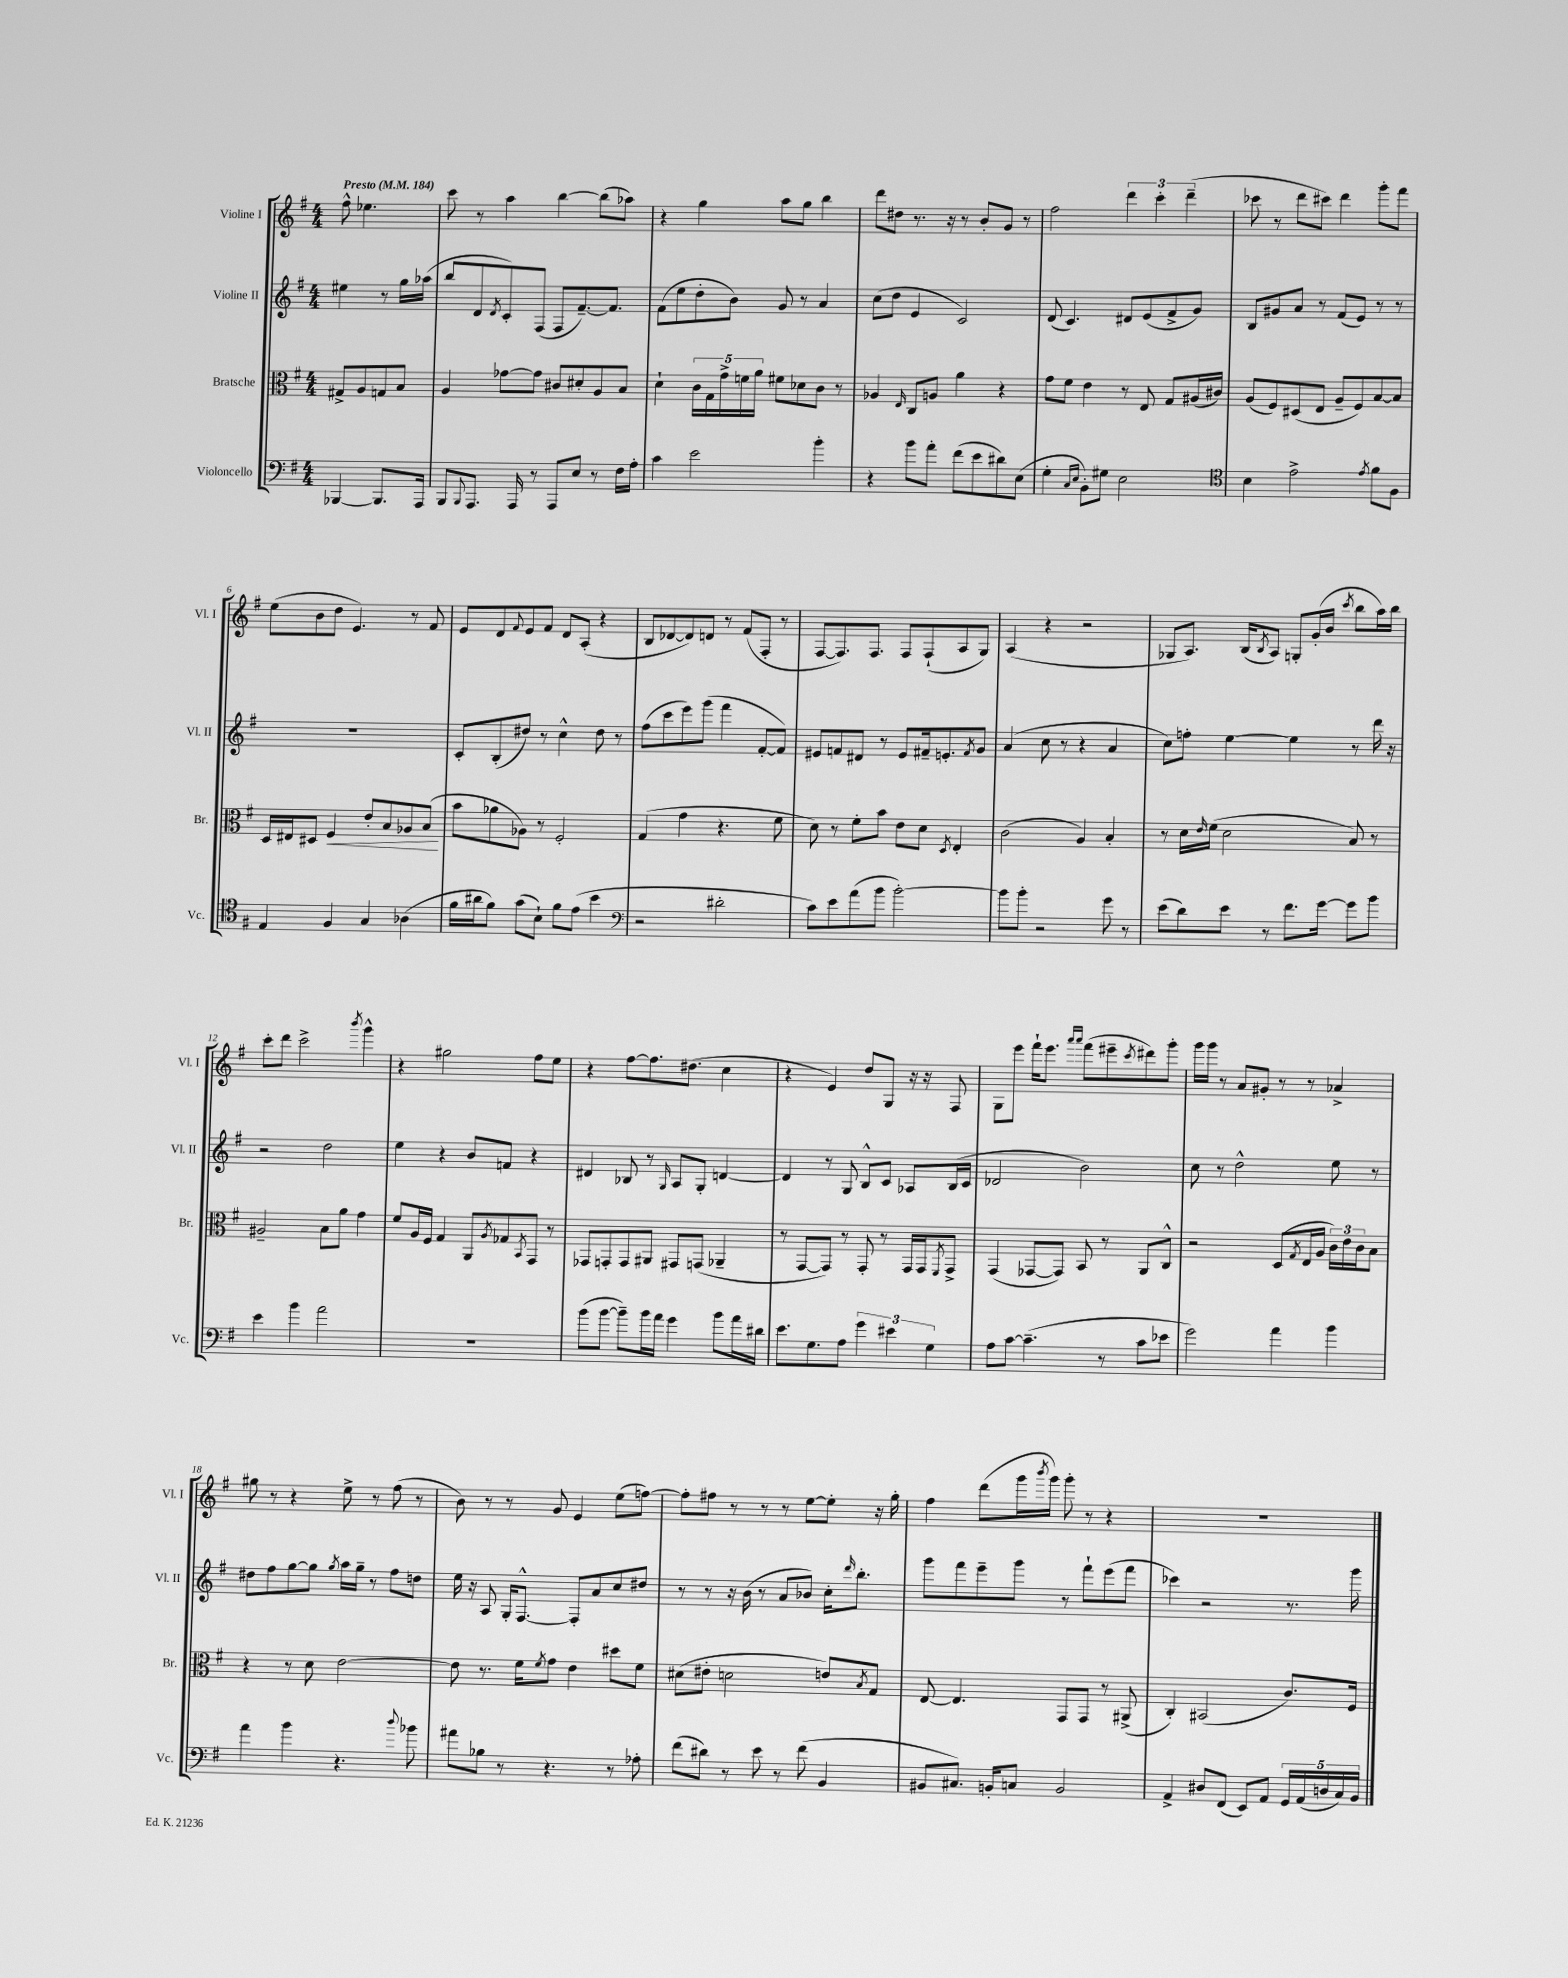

**kern	**kern	**kern	**kern
*staff4	*staff3	*staff2	*staff1
*clefF4	*clefC3	*clefG2	*clefG2
*k[f#]	*k[f#]	*k[f#]	*k[f#]
*M4/4	*M4/4	*M4/4	*M4/4
*MM184	*MM184	*MM184	*MM184
[4BBB-/	8G#^/L	4ee#\	8ff#^^\
.	8A/	.	4.ee-\
8.BBB-/]L	8G/	8r	.
.	8B/J	16gg\LL	.
16AAA/Jk	.	(16aa-\JJ	.
=	=	=	=
8BBB/L	4A/	8bb/L	8ccc\
8qqBBB/	.	.	.
8.AAA/J	.	8d/	8r
.	.	8qd/	.
.	[8g-\L	8c'/)	4aa\
16AAA/	.	.	.
8r	8g-\]J	(8F#/J	.
8AAA/L	8c#/L	8F#/L	[4bb\
8E/J	8d#'/	[8.f#~/)	.
8r	8A/	.	(8bb\]L
.	.	8.f#/]J	.
16F#\LL	8B/J	.	8aa-\J)
16A'\JJ	.	.	.
=	=	=	=
4c\	4d`\	(8f#\L	4r
.	.	8ee\	.
2e\	20c\LL	8dd'\	4gg\
.	20G\	.	.
.	20g^\	.	.
.	.	8b\J)	.
.	20f\	.	.
.	20a\JJ	.	.
.	8f#\L	8g/	8aa\L
.	8d-\	8r	8gg\J
4b'\	8c\J	4a/	4bb\
.	8r	.	.
=	=	=	=
4r	4A-/	(8cc\L	8ddd\L
.	.	8dd\J	8dd#\J
.	16qqE/	.	.
8b\L	8C/L	4e/	8.r
8a'\J	8A/J	.	.
.	.	.	16r
(8f#\L	4a\	2c/)	8r
8e\	.	.	8b'/L
8d#\)	4r	.	8g/J
(8E\J	.	.	8r
=	=	=	=
4G'\	8g\L	(8d/	2ff#\
.	8f#\J	4.c/)	.
16qqC/LL	.	.	.
16qqE/JJ	.	.	.
8BB'\L)	4e\	.	.
8G#\J	.	.	.
2E\	8r	8d#/L	6ddd\
.	8E/	(8e/	.
.	.	.	6ccc'\
.	8G/L	8f#^/	.
.	.	.	(6ddd~\
.	(16A#/L	8g/J)	.
.	16c#/JJ)	.	.
=	=	=	=
*clefC4	*	*	*
4B\	(8A/L	8B/L	8ccc-\
.	8F#/)	8g#/	8r
2e^\	(8D#/	8a/J	8ddd\L
.	8E/J	8r	8ccc#\J)
.	8A~/L	(8f#/L	4ddd\
.	8F#/)	8e/J)	.
8qe/	.	.	.
8f#\L	[8B/	8r	8ggg'\L
8F#\J	8B/]J	8r	8fff#\J
=	=	=	=
4E/	16D/LL	1r	(8ee\L
.	16E#/J	.	.
.	8D#/J	.	8b\
4F#/	4F#/	.	8dd\J
.	.	.	4.e/)
4G/	8e'/L	.	.
.	8B/	.	.
(4A-\	8A-/	.	8r
.	(8B/J	.	8f#/
=	=	=	=
16f#\LL	8b\L	8c'/L	8e/L
16a#\J	.	.	.
8f#\J)	8a-\	(8B'/	8d/
.	.	.	8qqf#/
(8g\L	8A-\J)	8dd#/J)	8e/
8B`\J)	8r	8r	8f#/J
8f#\L	2F#'/	4cc^^\	8d/L
(8e\J	.	.	(8A'/J
4b\	.	8dd#\	4r
.	.	8r	.
=	=	=	=
*clefF4	*	*	*
2r	(4G/	(8ff#\L	8B/L
.	.	8ccc\	[8d-/
.	4g\	8eee\)	8d-/])
.	.	(8ggg\J	8d/J
2d#'\	4.r	4fff#\	8r
.	.	.	(8f#/L
.	.	[8f#'/L	8F#'/J
.	8f#\	8f#/]J)	8r
=	=	=	=
8c\L)	8d\)	8e#/L	[8F#/L
8e\	8r	8f/	8.F#/])
(8a\	8f#'\L	8d#/J	.
.	.	.	8.F#/J
8b\J	8b\J	8r	.
[2b'\)	8e\L	8e#/L	8F#/L
.	8d\J	16f#~/k	(8F#`/
.	.	8.e'/	.
.	8qD/	.	.
.	4E'/	.	8A/
.	.	8qf#/	.
.	.	8g/J	8G/J)
=	=	=	=
8b\]L	(2c\	(4a/	(4A/
8b'\J	.	.	.
2r	.	8cc\	4r
.	.	8r	.
.	4A/)	4r	2r
8g\	4B'/	4a/	.
8r	.	.	.
=	=	=	=
(8e\L	8r	8cc\L)	8G-/L
8d\)	16d\LL	8ff'\J	8.A/J)
.	16qqe/	.	.
.	(16f#\JJ	.	.
8e\J	2d\	[4ee\	.
.	.	.	(16B/LK
.	.	.	8qB/
8r	.	.	8A/J)
8.f#\L	.	4ee\]	8G'/L
.	.	.	(16g'/L
[16g\Jk	.	.	16b/JJ
.	.	.	8qccc/
8g\]L	8B/)	8r	8bb\L
8b\J	8r	16ddd\	16aa\L)
.	.	16r	16bb\JJ
=	=	=	=
4e\	2A#~/	2r	8ccc'\L
.	.	.	8ddd\J
4b\	.	.	2ccc^\
2a\	8B\L	2dd\	.
.	8a\J	.	.
.	.	.	8qbbb/
.	4g\	.	4ggg^^\
=	=	=	=
1r	8f#/L	4ee\	4r
.	16A/L	.	.
.	16F#/JJ	.	.
.	4G/	4r	2gg#\
.	8AA/L	8b/L	.
.	8qA/	.	.
.	8G-/	8f/J	.
.	8qBB/	.	.
.	8GG/J	4r	8ff#\L
.	8r	.	8ee\J
=	=	=	=
(8b\L	8GG-/L	4d#/	4r
[8b\J	8GG'/	.	.
8b~\]L)	8GG/	8B-/	[8ff#\L
16b\L	8AA#/J	8r	8.ff#\]
16a\JJ	.	.	.
.	.	16qqG/	.
4g\	8GG#/L	8A/L	.
.	.	.	(8.dd#\J
.	(8GG/J	8G'/J	.
8b\L	4AA-~/	[4d/	4cc\
16a\L	.	.	.
16d#\JJ	.	.	.
=	=	=	=
8.e\L	8r	4d/]	4r
.	[8GG/L	.	.
8.G\	.	.	.
.	8GG/]J)	8r	4e/)
8A\J	8r	8G/	.
6g\	8GG'/	8B^^/L	8dd/L
.	8r	8c/J	8G/J
6e#\	.	.	.
.	16GG/LL	8A-/L	16r
.	16GG/J	.	16r
6G\	.	.	.
.	8qFF#/	.	.
.	8GG^/J	(16B/L	8F#/
.	.	16c/JJ	.
=	=	=	=
8A\L	(4GG/	2d-/	8G\L
[8c\J	.	.	8eee\J
(4.c~\]	[8GG-/L	.	16fff#`\LK
.	.	.	8.eee\J
.	8GG-/]J)	.	.
.	.	.	16qqaaa/LL
.	.	.	16qqaaa/JJ
.	8BB/	2b\)	(8fff#\L
8r	8r	.	8eee#~\
.	.	.	8qccc/
8c\L	8AA/L	.	8ddd#\)
8e-\J	8C^^/J	.	8ggg'\J
=	=	=	=
2g\)	2r	8cc\	16ggg\LL
.	.	.	16ggg\JJ
.	.	8r	8r
.	.	2dd^^\	8a/L
.	.	.	8g#'/J
4a\	(8D/L	.	8r
.	8qG/	.	.
.	16E/L	.	8r
.	16A/JJ	.	.
4b\	24c\LL)	8ee\	4a-^/
.	24e\	.	.
.	24c\J	.	.
.	8B\J	8r	.
=	=	=	=
4a\	4r	8dd#\L	8gg#\
.	.	8ff#\	8r
4b\	8r	[8gg\	4r
.	8d\	8gg\]J	.
.	.	8qgg/	.
4.r	[2e\	16aa\LL	8ee^\
.	.	16gg~\JJ	.
.	.	8r	8r
.	.	8ff#\L	(8ff#\
8qqdd/	.	.	.
8b-\	.	8dd\J	8r
=	=	=	=
8a#\L	8e\]	16ee\	8b\)
.	.	16r	.
8B-\J	8.r	8A/	8r
8r	.	16G'/LK	8r
.	16f#\LK	[8.F#^^/J	.
.	8qf#/	.	.
4.r	8g\J	.	8g/
.	4e\	8F#'/]L	4e/
.	.	8a/	.
8r	8dd#\L	8cc/	(8ee\L
8A-'\	8f#\J	8dd#/J	[8ff\J)
=	=	=	=
(8f#\L	(8d#\L	8r	8ff'\]L
8d#\J)	8e#'\J	8r	8ff#\J
8r	2d\	16r	8r
.	.	(16b\	.
8e\	.	8r	8r
8r	.	8a/L	8r
(8f#\	.	8b-/J)	[8ee\L
4BB/	8e/L)	16cc'\LK	8ee'\]J
.	.	16qqddd/	.
.	.	8.bb'\J	.
.	8qB/	.	.
.	8G/J	.	16r
.	.	.	16gg'\
=	=	=	=
8BB#/L	[8E/	8ggg\L	4ff#\
8.C#/J)	4.E/]	8fff#\	.
.	.	8eee~\	(8ddd\L
16BB'/LK	.	.	.
8C/J	.	8ggg\J	16ggg\L
.	.	.	8qbbb/
.	.	.	16ggg\JJ)
2BB/	8GG/L	8r	8ggg'\
.	8GG/J	8fff#`\L	8r
.	8r	(8eee\	4r
.	(8AA#^/	8fff#\J	.
=	=	=	=
4AA^/	4C'/)	4ccc-\)	1r
8D#/L	(2BB#/	2r	.
(8FF#/J	.	.	.
8EE/L)	.	.	.
8AA/J	.	.	.
20GG/LL	8.c/L)	8.r	.
(20AA/	.	.	.
20D/	.	.	.
20C/)	.	.	.
.	16F#/Jk	16ggg\	.
20BB/JJ	.	.	.
==	==	==	==
*-	*-	*-	*-
